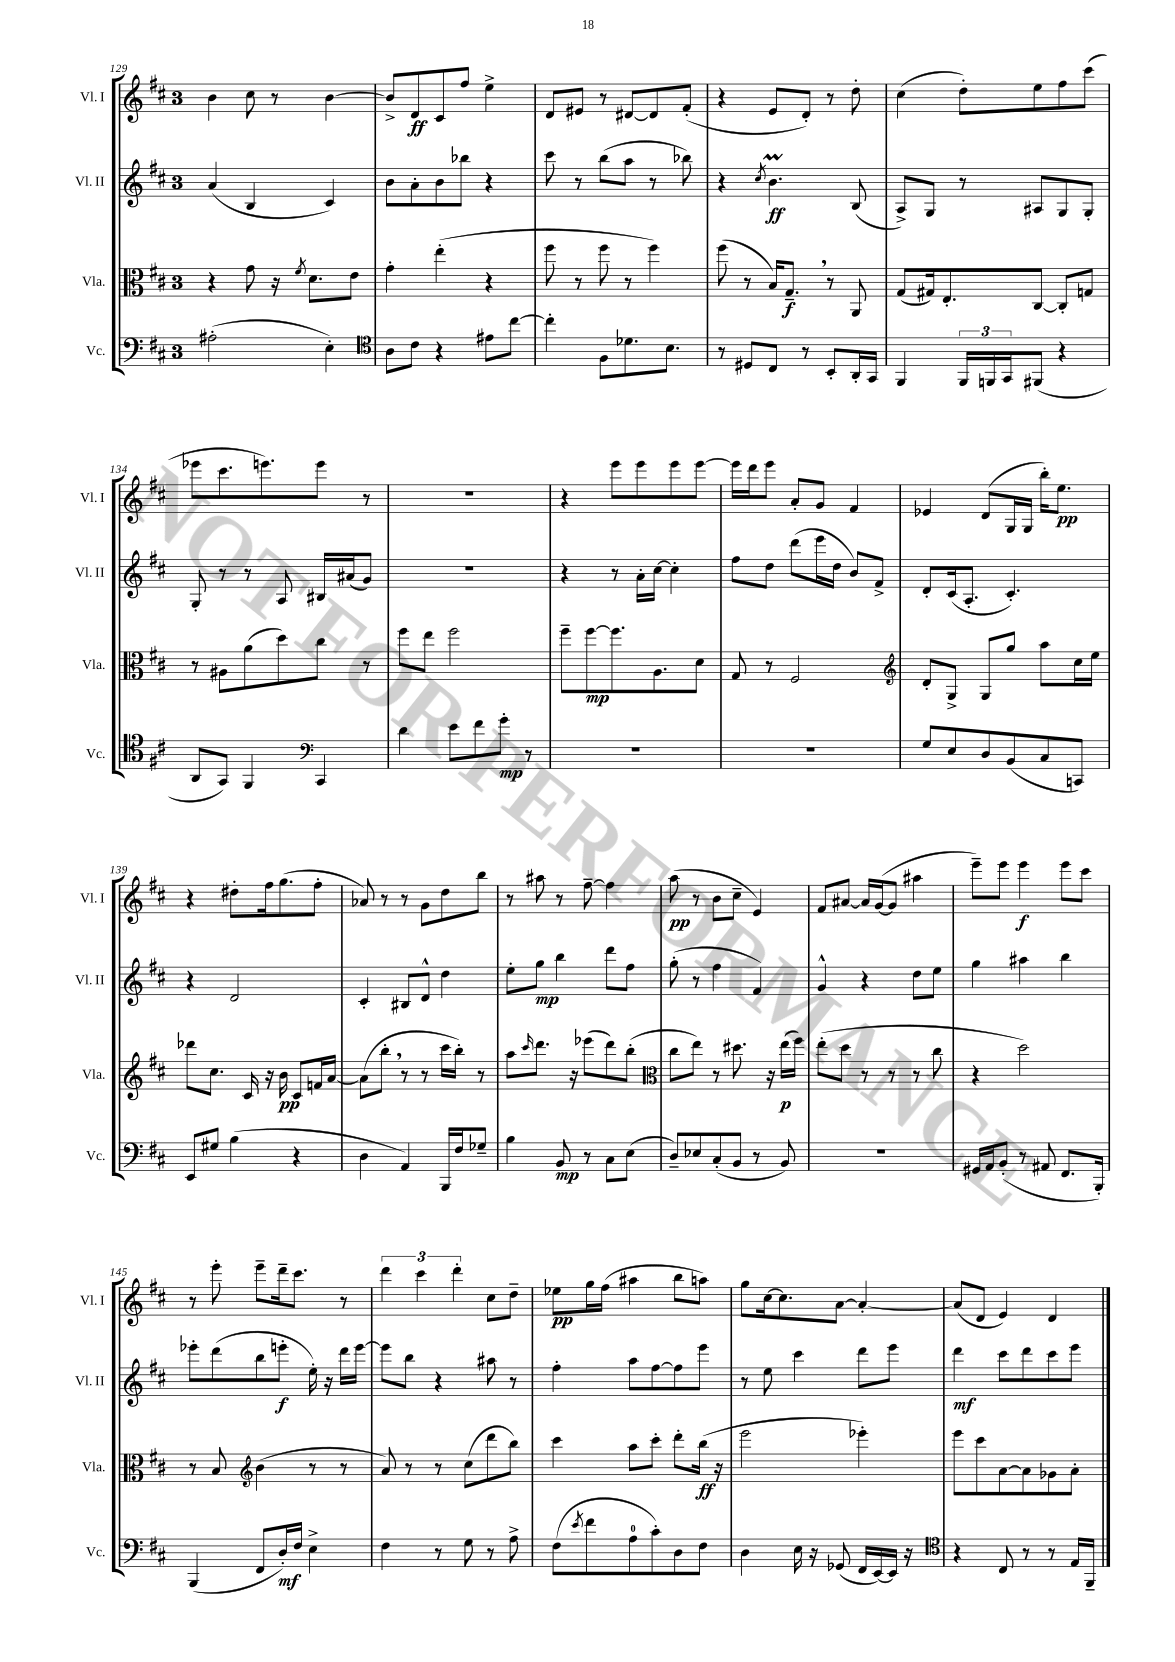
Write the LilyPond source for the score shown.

<<
\new StaffGroup <<
\new Staff = "s0" \with { instrumentName = "Vl. I" shortInstrumentName = "Vl. I" } {
    \clef treble \key d \major \once \override Staff.TimeSignature.style = #'single-digit \time 3/4
    b'4 cis''8 r8 b'4~ |
    b'8-> d'8\ff cis'8 fis''8 e''4-> |
    d'8 eis'8 r8 dis'8~ dis'8 fis'8-.( |
    r4 e'8 d'8-.) r8 d''8-. |
    cis''4( d''8-.) e''8 fis''8 cis'''8( |
    ees'''8 cis'''8. e'''8.) e'''8 r8 |
    R2. |
    r4 e'''8 e'''8 e'''8 e'''8~ |
    e'''16 d'''16 e'''8 a'8-. g'8 fis'4 |
    ees'4 d'8( g16 g16 b''16-.) e''8.\pp |
    r4 dis''8-. fis''16 g''8.( fis''8-. |
    aes'8) r8 r8 g'8 d''8 b''8 |
    r8 ais''8 r8 fis''8~-- fis''4 |
    a''8\pp( r8 b'8 cis''8-- e'4) |
    fis'8 ais'8~ ais'16 g'16~( g'8 ais''4 |
    e'''8--) e'''8 e'''4\f e'''8 cis'''8 |
    r8 e'''8-. e'''8-- d'''16-- cis'''8. r8 |
    \tuplet 3/2 { d'''4 cis'''4 d'''4-. } cis''8 d''8-- |
    ees''8\pp g''16 fis''16( ais''4 b''8 a''8) |
    g''8 cis''16~ cis''8. a'8~ a'4~-. |
    a'8( d'8 e'4) d'4 \bar "|." |
}
\new Staff = "s1" \with { instrumentName = "Vl. II" shortInstrumentName = "Vl. II" } {
    \clef treble \key d \major \once \override Staff.TimeSignature.style = #'single-digit \time 3/4
    a'4( b4 cis'4) |
    b'8 a'8-. b'8 bes''8 r4 |
    cis'''8 r8 b''8( a''8 r8 bes''8) |
    r4 \acciaccatura { cis''8 } b'4.\prall\ff b8( |
    a8->) g8 r8 ais8 g8 g8-. |
    g8-. r8 r8 a8 bis16 ais'16( g'8) |
    R2. |
    r4 r8 a'16-. cis''16~ cis''4-. |
    fis''8 d''8 d'''8( e'''16 d''16 b'8) fis'8-> |
    d'8-. cis'16( a8.-. cis'4.-.) |
    r4 d'2 |
    cis'4-. bis8 d'8-^ d''4 |
    e''8-. g''8\mp b''4 d'''8 fis''8 |
    g''8-.( r8 fis''4 fis'4) |
    g'4-^ r4 d''8 e''8 |
    g''4 ais''4 b''4 |
    ees'''8-. d'''8( b''8 e'''8-.\f e''16-.) r16 d'''16 e'''16~ |
    e'''8 b''8 r4 ais''8 r8 |
    fis''4-. a''8 fis''8~ fis''8 e'''8 |
    r8 e''8 cis'''4 d'''8 e'''8 |
    d'''4\mf cis'''8 d'''8 cis'''8 e'''8 \bar "|." |
}
\new Staff = "s2" \with { instrumentName = "Vla." shortInstrumentName = "Vla." } {
    \clef alto \key d \major \once \override Staff.TimeSignature.style = #'single-digit \time 3/4
    r4 g'8 r16 \acciaccatura { fis'8 } d'8. e'8 |
    g'4-. e''4-.( r4 |
    fis''8 r8 fis''8 r8 fis''4) |
    fis''8( r8 b16) g8.--\f \breathe r8 a,8 |
    g8( gis16) e8.-. cis8~ cis8-. g8 |
    r8 ais8 a'8( d''8) cis''8 r8 |
    fis''8 e''8 fis''2 |
    fis''8-- fis''8~\mp fis''8. a8. d'8 |
    g8 r8 fis2 |
    \clef treble d'8-. g8-> g8 g''8 a''8 cis''16 e''16 |
    des'''8 cis''8. cis'16 r16 b'16\pp cis'8 f'16 a'16~ |
    a'8( b''8-. \breathe r8 r8 cis'''16 b''16-.) r8 |
    a''8 \grace { cis'''16 } d'''8. r16 ees'''8( d'''8) b''8-.( |
    \clef alto cis''8 e''8) r8 dis''8. r16 e''16\p( fis''16) |
    e''8-.( d''8 r8 r8 r8 cis''8 |
    r4 d''2) |
    r8 b8 \clef treble b'4( r8 r8 |
    a'8) r8 r8 cis''8( d'''8 b''8) |
    cis'''4 a''8 cis'''8-. d'''8-. b''16\ff( r16 |
    e'''2 ees'''4-.) |
    e'''8 cis'''8 a'8~ a'8 ges'8 a'8-. \bar "|." |
}
\new Staff = "s3" \with { instrumentName = "Vc." shortInstrumentName = "Vc." } {
    \clef bass \key d \major \once \override Staff.TimeSignature.style = #'single-digit \time 3/4
    ais2-.( e4-.) |
    \clef tenor a8 cis'8 r4 eis'8 cis''8~ |
    cis''4-. fis8 des'8. b8. |
    r8 dis8 cis8 r8 b,8-. a,16-. g,16 |
    fis,4 \tuplet 3/2 { fis,16 f,16 g,16 } fis,8( r4 |
    a,8 g,8) fis,4 \clef bass cis,4 |
    d'4 e'8 fis'8 g'8-.\mp r8 |
    R2. |
    R2. |
    g8 e8 d8 b,8( cis8 c,8) |
    e,8 gis8 b4( r4 |
    d4 a,4) b,,16 fis16 ges8-- |
    b4 b,8\mp r8 cis8 e8( |
    d8--) ees8 cis8-.( b,8 r8 b,8) |
    R2. |
    gis,16 a,16 b,8-.( r8 ais,8 fis,8. b,,16-.) |
    b,,4( fis,8 d16-.\mf) fis16 e4-> |
    fis4 r8 g8 r8 a8-> |
    fis8( \acciaccatura { e'8 } fis'8 a8-0 cis'8-.) d8 fis8 |
    d4 e16 r16 ges,8( fis,16 e,16~) e,16 r16 |
    \clef tenor r4 cis8 r8 r8 e16 fis,16-- \bar "|." |
}
>>
>>
\layout { \context { \Score currentBarNumber = #129 } }
